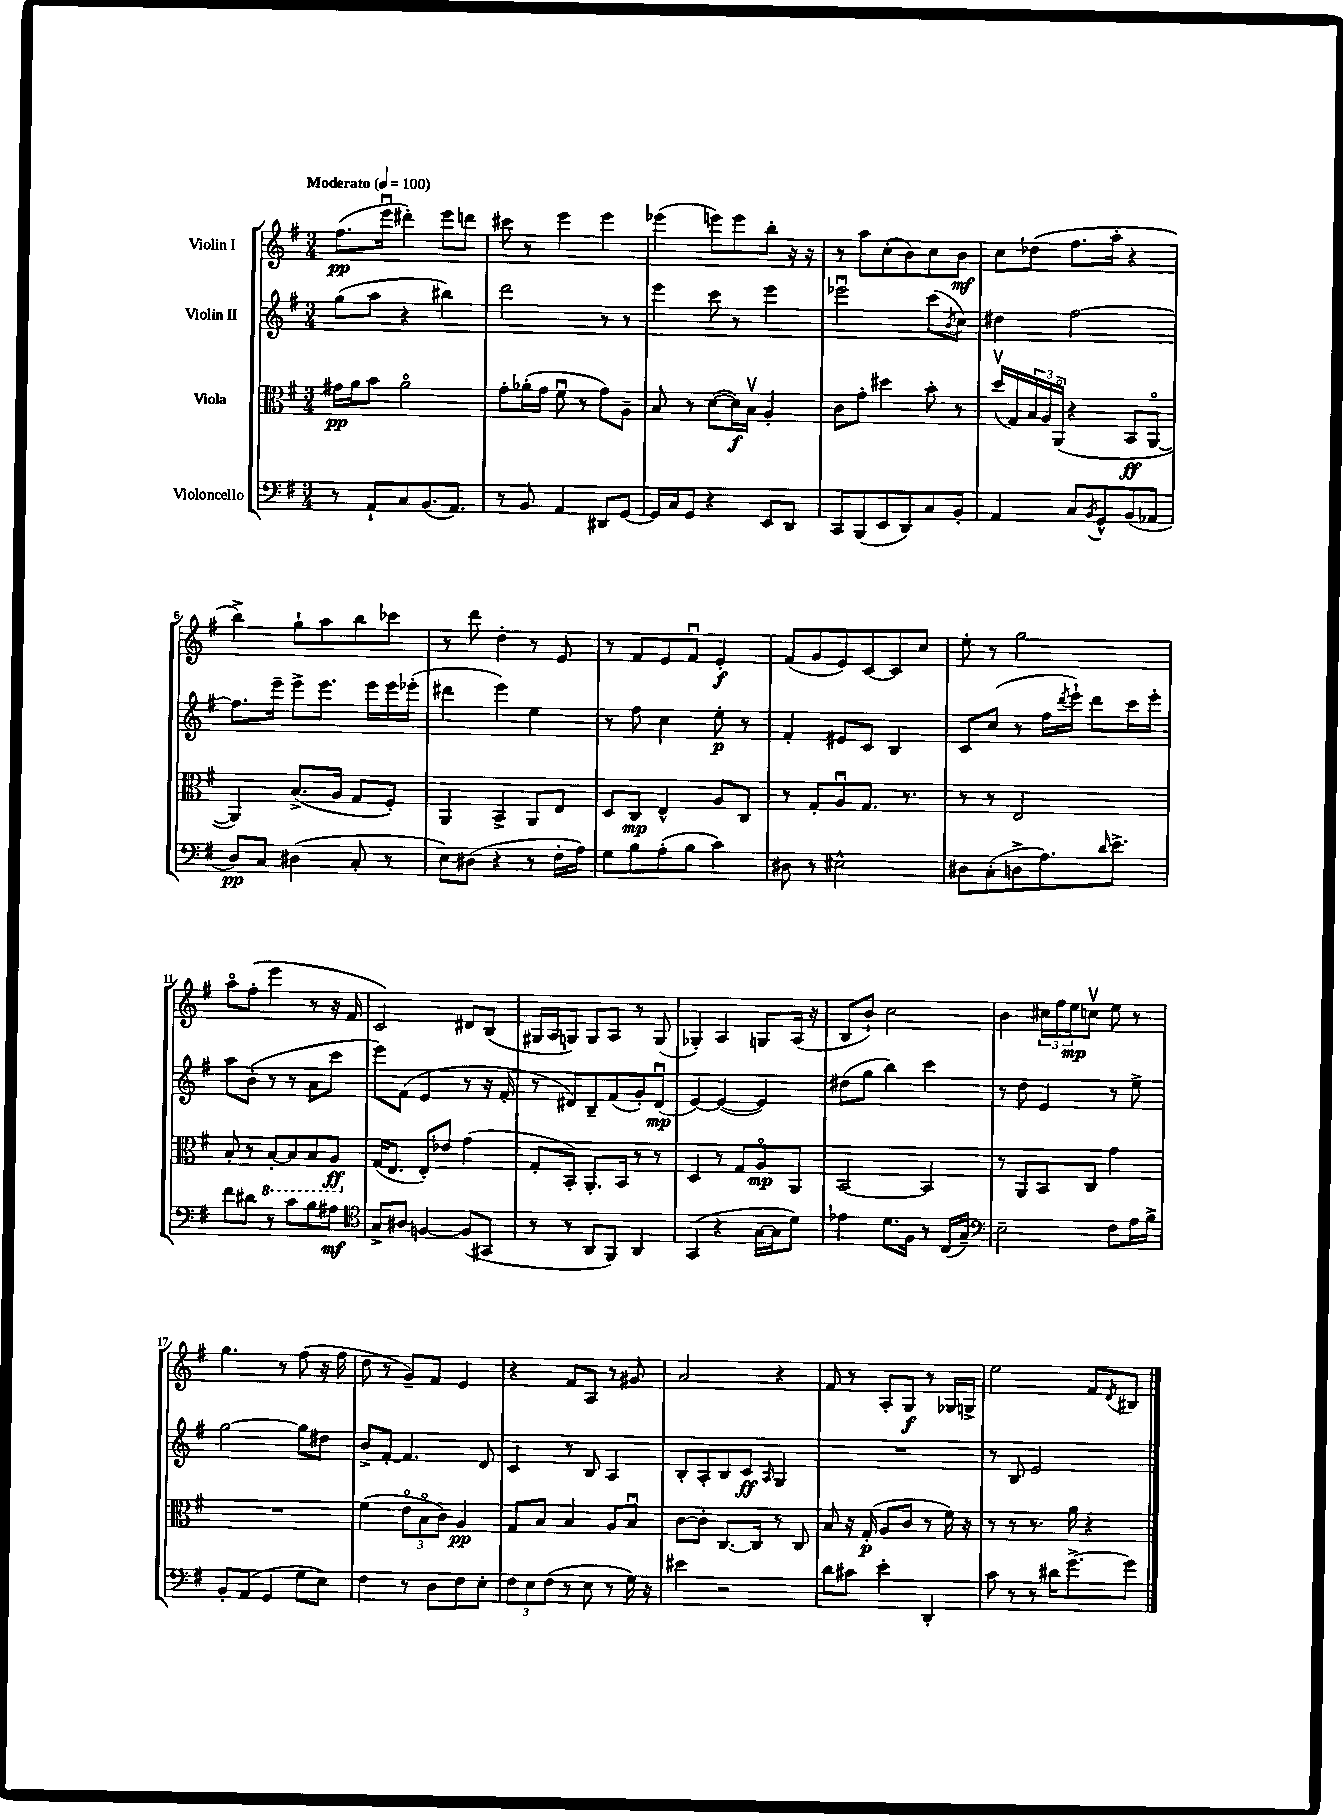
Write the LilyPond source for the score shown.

<<
\new StaffGroup <<
\new Staff = "s0" \with { instrumentName = "Violin I" } {
    \clef treble \key g \major \numericTimeSignature \time 3/4 \tempo "Moderato" 4 = 100
    fis''8.\pp( e'''16\downbow dis'''4-.) e'''8 d'''8 |
    cis'''8 r8 e'''4 e'''4 |
    ees'''4( e'''8) e'''8 b''8-. r16 r16 |
    r8 a''8 c''8-.( b'8) c''8 b'8\mf |
    c''8 des''8( fis''8. a''16-. r4 |
    b''4->) g''8-! a''8 b''8 ces'''8 |
    r8 d'''8 d''4-. r8 e'8 |
    r8 fis'8 e'8 fis'8\downbow e'4-.\f |
    fis'8( g'8 e'8) c'8~ c'8 c''8 |
    e''8-. r8 g''2 |
    a''8\flageolet fis''8-.( e'''4 r8 r16 fis'16 |
    c'2) dis'8 b8( |
    gis16 a16 g8) g8 a8 r8 g8( |
    ges4-.) a4 g8 a16( r16 |
    b8 b'8-!) c''2 |
    b'4 \tuplet 3/2 { cis''16 fis''16 e''16\mp } c''8\upbow e''8 r8 |
    g''4. r8 fis''8( r16 fis''16 |
    d''8 r8 g'8--) fis'8 e'4 |
    r4 fis'8 a8 r8 gis'8 |
    a'2 r4 |
    fis'8 r8 a8-. g8\f r8 ges16 g16-> |
    e''2 fis'8 \acciaccatura { d'8 } bis8 \bar "|." |
}
\new Staff = "s1" \with { instrumentName = "Violin II" } {
    \clef treble \key g \major \numericTimeSignature \time 3/4
    g''8( a''8 r4 bis''4) |
    d'''2 r8 r8 |
    e'''4 c'''8 r8 e'''4 |
    ees'''2\downbow c'''8( \acciaccatura { b'8 } c''8) |
    dis''4 fis''2~ |
    fis''8. e'''16-- e'''8-> e'''8. e'''16 e'''16 ees'''16-.( |
    dis'''4 e'''4) e''4 |
    r8 fis''8 c''4 e''8-.\p r8 |
    fis'4-. eis'8 c'8 b4 |
    c'8 c''8( r8 fis''16 \acciaccatura { d'''8 } e'''16-!) d'''8 c'''16 e'''16-. |
    a''8 b'8-.( r8 r8 a'8 c'''8 |
    e'''8) fis'8( e'4 r8 r16 fis'16-. |
    r8 dis'8) b8-- fis'8( g'8-.) dis'8\downbow\mp( |
    e'4~) e'4~( e'4) |
    dis''8( g''8 b''4) c'''4 |
    r8 d''8 e'4 r8 e''8-> |
    g''2~ g''8 dis''8 |
    b'8-> fis'8~-. fis'4. d'8 |
    c'4 r8 b8 a4 |
    b8-. a8-. b8 c'8\ff \grace { a16 } g4 |
    R2. |
    r8 b8 e'2 \bar "|." |
}
\new Staff = "s2" \with { instrumentName = "Viola" } {
    \clef alto \key g \major \numericTimeSignature \time 3/4
    gis'16\pp a'16 b'8 a'2\flageolet |
    g'8-. aes'16-.( g'16 fis'8\downbow r8 g'8) a8-- |
    b8 r8 d'8~( d'16\f) b16\upbow a4-. |
    c'8 g'8-. dis''4 b'8-. r8 |
    d''16\upbow( g16) \tuplet 3/2 { b16 a16 a,16\flageolet( } r4 b,8\ff a,8~\flageolet |
    a,4) b8.->( a16 g8 fis8-.) |
    a,4 b,4-> a,8 e8 |
    d8 c8\mp e4-^ a8 c8 |
    r8 g8-. a8\downbow g8. r8. |
    r8 r8 e2 |
    b8-. r8 \ottava #-1 b,8~-. b,8 b,8 a,8\ff \ottava #0 |
    g16( e8. e8-.) ees'8 g'4( |
    g8-. b,8-.) a,8.-. b,16 r8 r8 |
    d4 r8 g8 a8\flageolet\mp a,8 |
    b,2~ b,4 |
    r8 a,8 b,8 c8 g'4 |
    R2. |
    fis'4( \tuplet 3/2 { e'8\flageolet b8\flageolet c'8) } a4\pp |
    g8 b8 b4 a8 b8\downbow |
    c'8~ c'8-. c8.~ c16 r8 c8 |
    b8 r16 g16-.\p( a8 c'8 r8 fis'16) r16 |
    r8 r8 r8. a'16 r4 \bar "|." |
}
\new Staff = "s3" \with { instrumentName = "Violoncello" } {
    \clef bass \key g \major \numericTimeSignature \time 3/4
    r8 a,8-! c8 b,8.( a,8.) |
    r8 b,8 a,4 dis,8 g,8~ |
    g,16 c16 g,8 r4 e,8 d,8 |
    c,8 b,,8( e,8 d,8) c8 b,8-. |
    a,4 c8 \acciaccatura { b,8 } g,8-^ b,8( aes,8 |
    d8\pp) c8 dis4( c8-. r8 |
    e8) dis8( r4 r8 fis16-. a16) |
    g8 b8 a8-.( b8 c'4) |
    dis8 r8 eis2-^ |
    dis8 c8-.( d8-> a8.) \grace { d'16 } e'8.-> |
    fis'8 dis'8 r8 c'8 b8 ais8\mf |
    \clef tenor g8-> ais8 f4~ f8( gis,8 |
    r8 r8 a,8 fis,8) a,4 |
    g,4( r4 g16~ g16 d'8) |
    ees'4 d'8. fis16 r8 c16( g16--) |
    \clef bass e2-- fis8 a16 b16-> |
    b,8-. a,8( g,4 g8 e8) |
    fis4 r8 d8 fis8 e8-. |
    \tuplet 3/2 { fis8 e8 fis8( } r8 e8 r8 g16) r16 |
    eis'4 r2 |
    d'8 cis'8 e'4-. d,4-. |
    c'8 r8 r8 dis'16 g'8.~-> g'8 \bar "|." |
}
>>
>>
